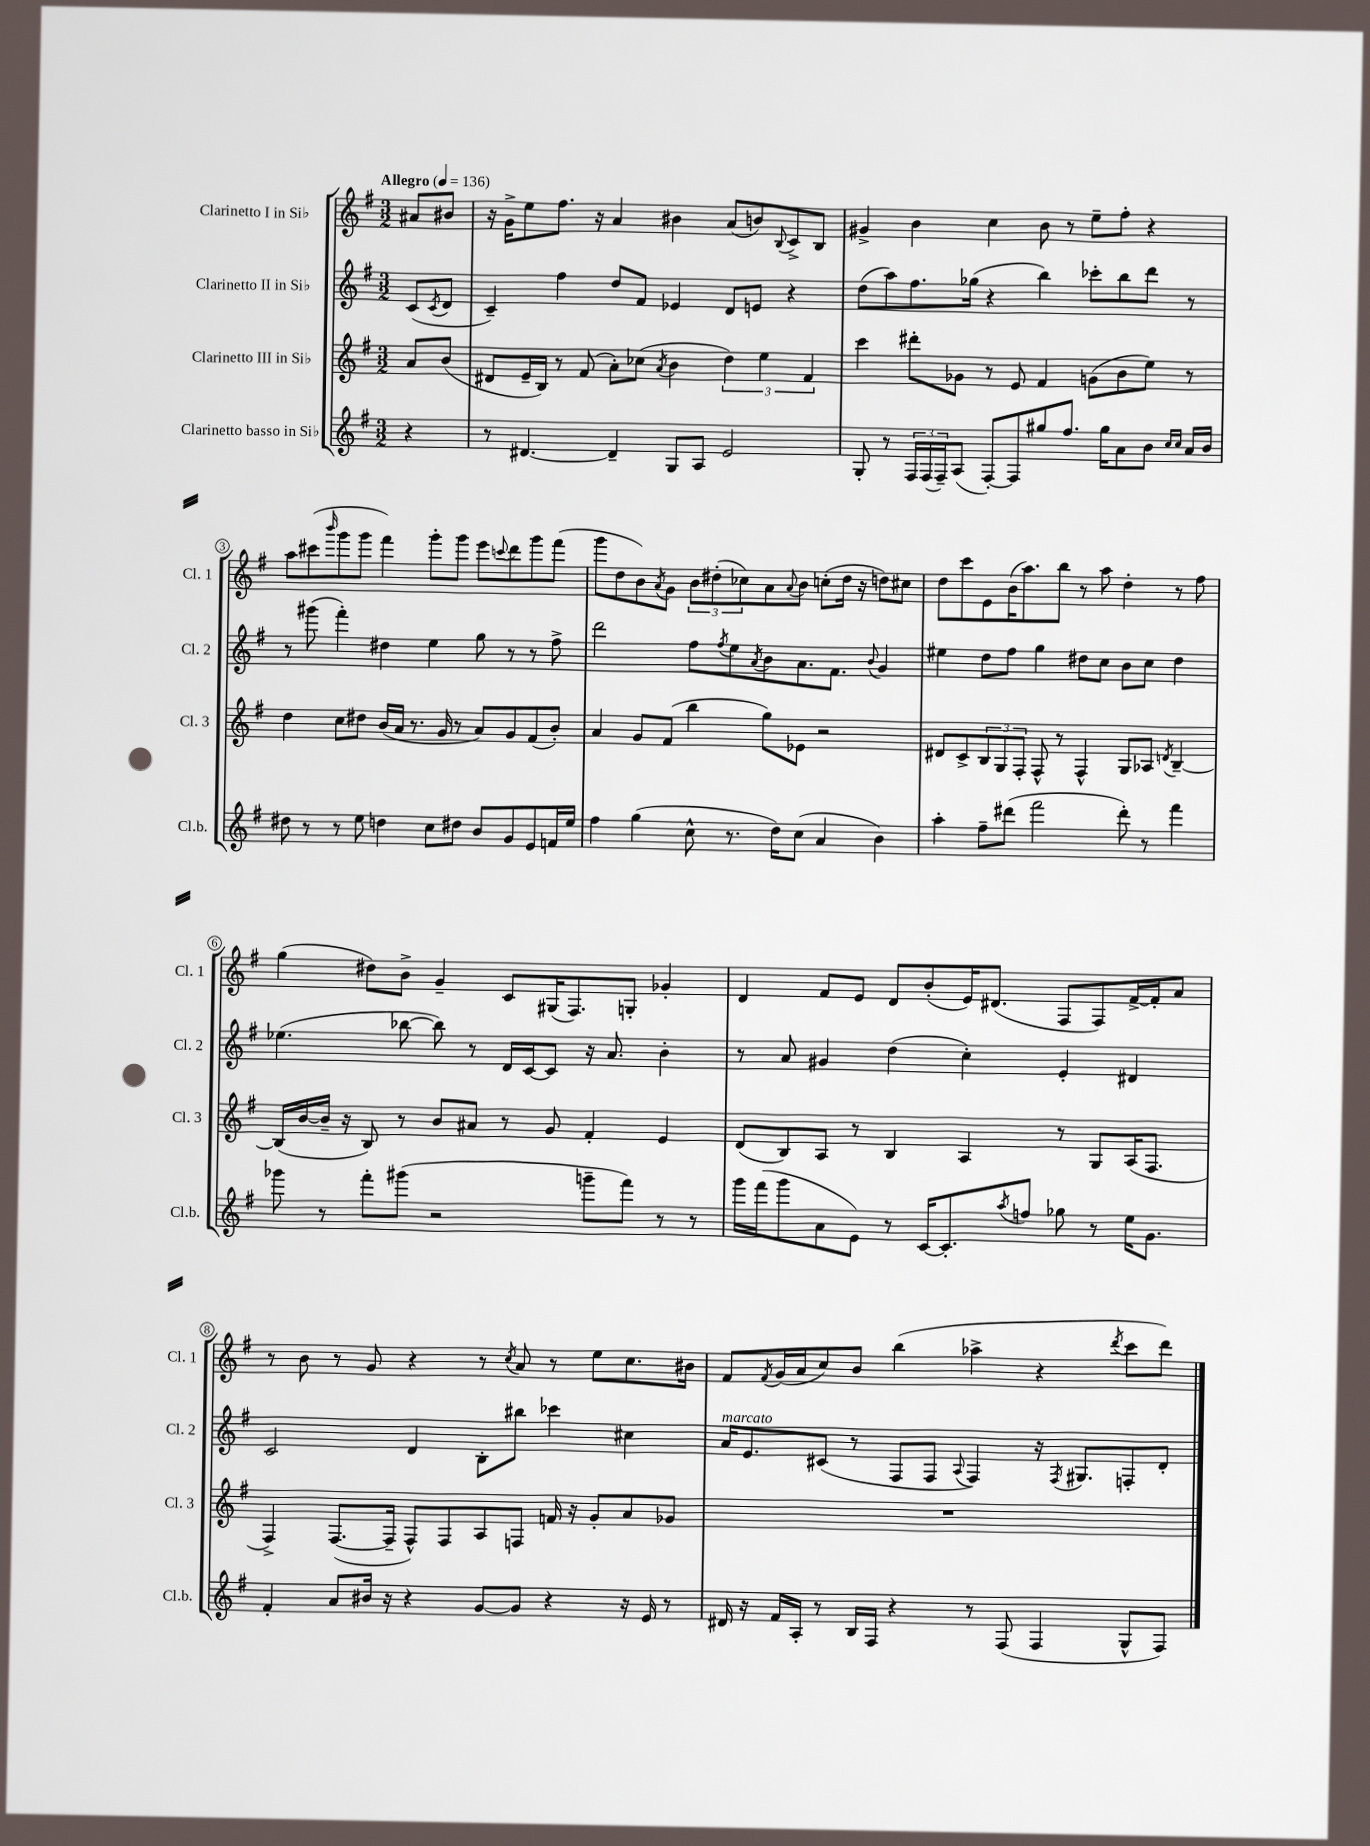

**kern	**kern	**kern	**kern
*staff4	*staff3	*staff2	*staff1
*clefG2	*clefG2	*clefG2	*clefG2
*k[f#]	*k[f#]	*k[f#]	*k[f#]
*M3/2	*M3/2	*M3/2	*M3/2
*MM136	*MM136	*MM136	*MM136
4r	8a/L	(8c/L	8a#/L
.	.	8qc/	.
.	(8b/J	8d/J	8b#/J
=	=	=	=
8r	8d#/L	4c~/)	16r
.	.	.	16g^\LK
[4.d#/	16e~/L	.	8ee\
.	16B/JJ)	.	.
.	8r	4ff#\	8.ff#\J
.	(8f#/	.	.
.	.	.	16r
4d#~/]	8a'\L)	8dd/L	4a/
.	(8cc-\J	8f#/J	.
.	8qa/	.	.
8G/L	4b\	4e-/	4b#\
8A/J	.	.	.
2e/	6dd\)	8d/L	(8a/L
.	.	8e/J	8b/)
.	6ee\	.	.
.	.	.	8qqB/
.	.	4r	8c^/
.	6f#/	.	.
.	.	.	8B/J
=	=	=	=
8G'/	4ccc\	(8dd\L	4g#^/
8r	.	8aa\)	.
24F#/LL	8ddd#'\L	8.ff#\	4b\
(24F#/	.	.	.
24F#~/J)	.	.	.
(8A/J	8g-\J	.	.
.	.	(16gg-\Jk	.
[8F#'/L)	8r	4r	4cc\
8F#/]	8e/	.	.
8gg#/	4f#/	4bb\)	8b\
8.ff#/J	.	.	8r
.	(8g\L	8ccc-'\L	8ee~\L
16gg#\LK	.	.	.
8a\	8b\	8bb\	8ff#'\J
8b\J	8ee\J)	8ddd\J	4r
16qqcc/LL	.	.	.
16qqcc/JJ	.	.	.
16a/LL	8r	8r	.
16b/JJ	.	.	.
=	=	=	=
8dd#\	4dd\	8r	8aa\L
8r	.	(8ggg#\	(8ccc#\
.	.	.	16qqbbb/
8r	8cc\L	4fff#'\)	8ggg\
8ee\	8dd#\J	.	8ggg\J
4dd\	(16b/LL	4dd#\	4fff#\)
.	16a/JJ	.	.
.	8.r	.	.
8cc\L	.	4ee\	8ggg'\L
.	16g/	.	.
8dd#\J	8r	.	8ggg\J
8b/L	8a/L)	8gg\	8eee\L
.	.	.	8qqccc/
8g/	8g/	8r	8ddd\
8e/	(8f#/	8r	8ggg\
16f/L	8b'/J)	8ff#^\	(8fff#\J
16ee/JJ	.	.	.
=	=	=	=
4ff#\	4a/	2ddd\	8ggg\L
.	.	.	8dd\
(4gg\	8g/L	.	8b\)
.	.	.	8qa/
.	(8f#/J	.	8g\J
8cc^^\	4bb\	8ff#\L	12b\L
.	.	.	(12dd#'\
.	.	8qff#/	.
8.r	.	8ee\	.
.	.	.	12cc-\)
.	.	8qa/	.
.	8gg\L)	8b\	8a\
16dd\LK)	.	.	.
.	.	.	8qqa/
(8cc\J	8e-\J	8.a\	8b\J
4a/	2r	.	(8cc'\L
.	.	8.f#\J	.
.	.	.	16dd#\Jk
.	.	.	16r
.	.	8qqb/	.
4b\)	.	4g/	8dd\L)
.	.	.	8cc#\J
=	=	=	=
4aa'\	8d#/L	4ee#\	8dd\L
.	8c^/	.	8ccc\
8ff#~\L	12B/	8dd\L	8e\
.	12G/	.	.
(8ddd#\J	.	8ff#\J	(16b\K
.	12F#'/J	.	.
.	.	.	8.aa\)
2fff#\	8F#^^/	4gg\	.
.	8r	.	8bb\J
.	4F#^^/	8dd#\L	8r
.	.	8cc\J	8aa\
8ddd#'\)	8G/L	8b\L	4dd'\
8r	8A-/J	8cc\J	.
.	8qd/	.	.
4fff#\	[4B~/	4dd#\	8r
.	.	.	8ff#\
=	=	=	=
8ggg-\	(16B/]LL	(4.ee-\	(4gg\
.	[16b/	.	.
8r	16b~/]JJ	.	.
.	16r	.	.
8fff#'\L	8B/)	.	8dd#\L)
(8ggg#\J	8r	[8bb-\	8b^\J
2r	8b/L	8bb-\])	4g~/
.	8a#/J	8r	.
.	8r	16d/LL	8c/L
.	.	[16c/J	.
.	8g/	8c/]J	(16G#/K
.	.	.	8.F#/)
8ggg~\L	4f#'/	16r	.
.	.	8.a/	.
8fff#\J)	.	.	8G'/J
8r	4e/	4b'\	4g-'/
8r	.	.	.
=	=	=	=
16ggg\LL	(8d/L	8r	4d/
(16fff#\J	.	.	.
8ggg\	8B/)	8a/	.
8a\	8A/J	4g#/	8f#/L
8e\J)	8r	.	8e/J
8r	4B/	(4dd\	8d/L
[16c/LK	.	.	(8b'/
8.c'/]	.	.	.
.	4A/	4cc'\)	16e/K)
.	.	.	(8.d#/J
8qaa/	.	.	.
8ff/J	.	.	.
8gg-\	8r	4e'/	8F#/L
8r	8G/L	.	8F#/)
16ee\LK	(16A/K	4d#/	[16f#^/L
8.g\J	8.F#/J	.	16f#'/]J
.	.	.	8a/J
=	=	=	=
4f#'/	4F#^/)	2c/	8r
.	.	.	8b\
8a/L	([8.F#/L	.	8r
16b#/Jk	.	.	8g/
16r	16F#~/]Jk	.	.
4r	8F#^^/L)	4d/	4r
.	8F#/	.	.
[8g/L	8A/	8B'\L	8r
.	.	.	8qcc/
8g/]J	8F/J	8bb#\J	8a/
4r	16f/	4ccc-\	8r
.	16r	.	.
.	8g'/L	.	8ee\L
16r	8a/	4cc#\	8.cc\
16e/	.	.	.
8r	8g-/J	.	.
.	.	.	16b#\Jk
=	=	=	=
16d#/	1.r	16a/LK	8f#/L
16r	.	8.e/	.
.	.	.	8qf#/
16f#/LL	.	.	(16g/L
16A'/JJ	.	.	16a/J
8r	.	(8c#/J	8cc/)
16B/LL	.	8r	8b/J
16F#/JJ	.	.	.
4r	.	8F#/L	(4bb\
.	.	8F#/J	.
.	.	8qqA/	.
8r	.	4F#/)	4aa-^\
(8F#/	.	.	.
4F#/	.	16r	4r
.	.	8qF#/	.
.	.	8.G#/L	.
.	.	.	8qddd/
8G^^/L	.	8F'/	8ccc\L
8F#/J)	.	8d'/J	8ddd\J)
==	==	==	==
*-	*-	*-	*-
